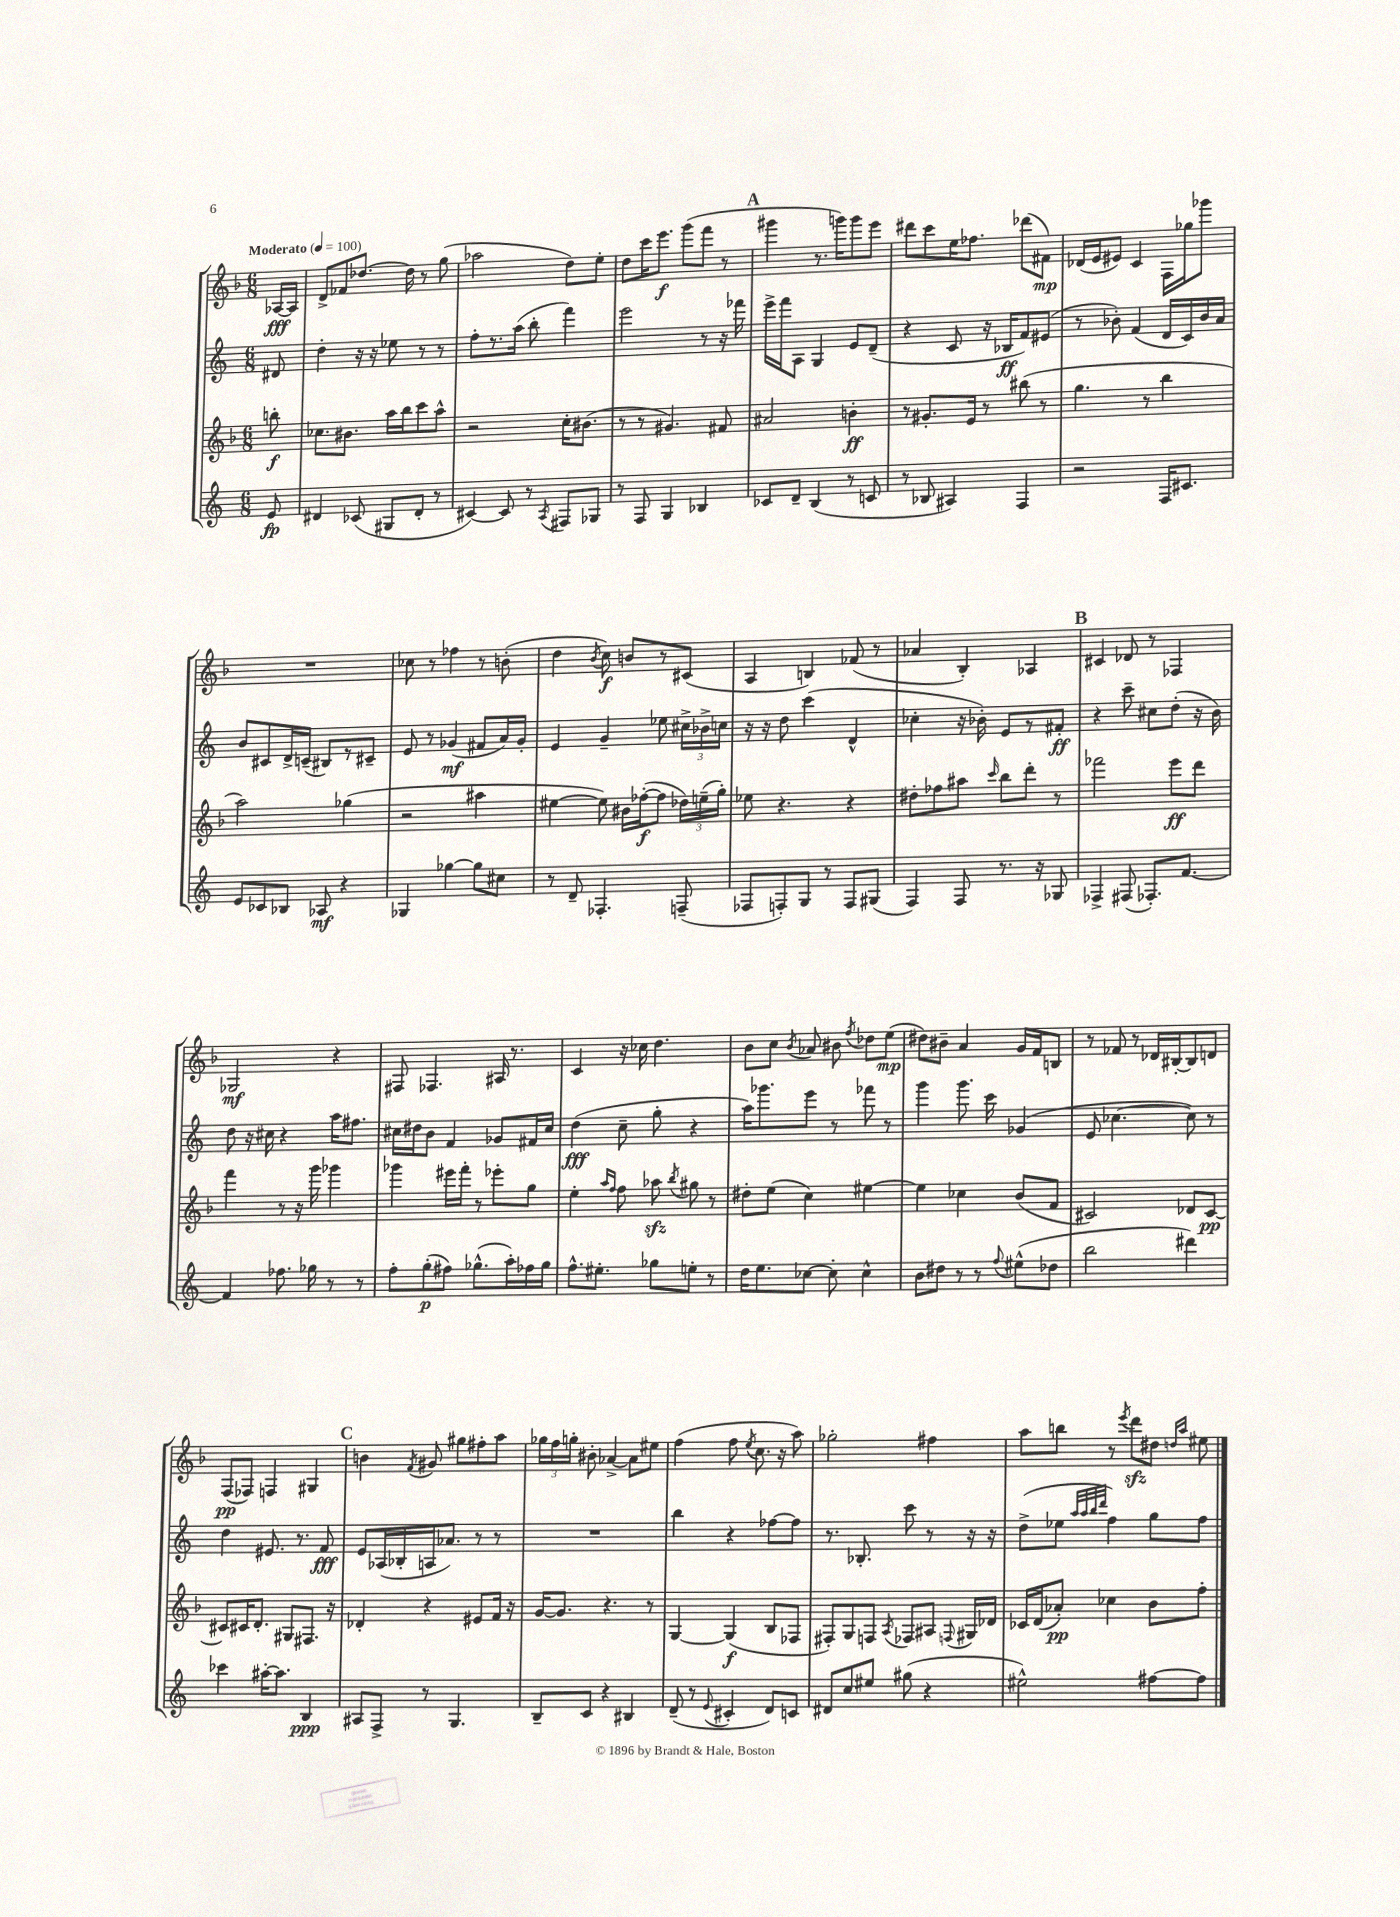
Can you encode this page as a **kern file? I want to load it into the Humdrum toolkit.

**kern	**kern	**kern	**kern
*staff4	*staff3	*staff2	*staff1
*clefG2	*clefG2	*clefG2	*clefG2
*k[]	*k[b-]	*k[]	*k[b-]
*M6/8	*M6/8	*M6/8	*M6/8
*MM100	*MM100	*MM100	*MM100
8e	8bb'	8d#	[16A-
.	.	.	16A-]
=	=	=	=
4d#	8.cc-	4dd'	8d^
.	.	.	8f-
.	8.b#	.	.
(8c-	.	16r	[8.dd-
.	.	16r	.
8G#	16aa	8ee-	.
.	16bb-	.	16dd-]
8d#'	8ccc	8r	8r
8r	8aa^^	8r	(8gg
=	=	=	=
[4c#)	2r	8ff'	2aa-
.	.	8.r	.
8c#]	.	.	.
.	.	(16aa	.
8r	.	8bb'	.
8qA	.	.	.
8F#	16cc'	4fff)	8dd)
.	(8.b#	.	.
8G-	.	.	8ee'
=	=	=	=
8r	8r	2eee	8dd
8F	8r	.	16ccc
.	.	.	8.eee
4G	4.g#)	.	.
.	.	.	(8ggg
4B-	.	8r	8fff
.	8f#	16r	8r
.	.	16fff-	.
=	=	=	=
8c-	2a#	16eee^	4ggg#
.	.	16fff	.
8d~	.	8A	.
(4B	.	4G	8.r
.	.	.	16ggg)
8r	4b'	8e	8ggg
8c	.	(8d~	8eee
=	=	=	=
8r	8r	4r	8ddd#
8B-	8.g#'	.	8ccc
4A#)	.	8c	16ee
.	16e	.	8.ff-
.	8r	16r	.
.	.	16B-	.
4F	(8bb#	8f)	(8ddd-
.	8r	(8e#	8f#)
=	=	=	=
2r	4.gg	8r	(16d-
.	.	.	16e
.	.	8b-')	8e#)
.	.	(4f	4c
.	8r	.	.
16F	4bb-	16d	16F
8.c#	.	16c)	16gg-
.	.	16b-	8ggg-
.	.	16a	.
=	=	=	=
8e	2aa)	8b	2.r
8c-	.	8c#	.
8B-	.	16d^	.
.	.	(16c~	.
8A-	.	8B#)	.
4r	(4gg-	8r	.
.	.	8c#~	.
=	=	=	=
4G-	2r	8e	8cc-
.	.	8r	8r
[4gg-	.	(4g-	4ff-
8gg-]	4aa#	8f#	8r
8cc#	.	16a)	(8b'
.	.	16g-'	.
=	=	=	=
8r	[4ee#	4e	4dd
8d~	.	.	.
.	.	.	8qb-
4.F-'	8ee#])	4g~	8cc)
.	16b#	.	8b
.	([16ff-'	.	.
.	8ff-]	8ee-	8r
(8F~	24dd-)	24cc#^	(8c#
.	(24ee~	24b-^	.
.	24gg')	24cc	.
=	=	=	=
8F-	8ee-	16r	4A
.	.	16r	.
8F')	4.r	8dd	.
8G	.	(4ccc	4B)
8r	.	.	.
8F	4r	4d^^	(8f-
(8G#	.	.	8r
=	=	=	=
4F)	8dd#'	4cc-'	4a-
.	8ff-	.	.
8F	8aa#	16r	4B-')
.	.	16b-')	.
.	16qqccc	.	.
8.r	8bb-	8e	.
.	8ddd'	8r	4A-
16r	.	.	.
8G-	8r	8f#'	.
=	=	=	=
4F-^	2fff-	4r	4c#
(8F#	.	8ccc~	8d-
8.F-')	.	8cc#	8r
.	8eee	(8dd'	4F-
[8.f	.	.	.
.	8ddd	16r	.
.	.	16b)	.
=	=	=	=
4f]	4fff	8dd	2G-
.	.	16r	.
.	.	16cc#	.
8.ff-	8r	4r	.
.	16r	.	.
16gg-	16ggg	.	.
8r	4ggg-	16aa	4r
.	.	8.ff#	.
8r	.	.	.
=	=	=	=
8ff'	4ggg-	16cc#	8F#
.	.	16dd#	.
(8gg'	.	8b	4.F-
8ff#)	16eee#	4f	.
.	16fff'	.	.
(8.gg-^^	8r	.	.
.	8eee-'	8g-	16A#
16aa')	.	.	8.r
16ff-	8gg	16f#	.
16gg-	.	16cc#	.
=	=	=	=
8.ff^^	4ee'	(4dd	4c
8.ee#'	.	.	.
.	16qqaa	.	.
.	16qqff	.	.
.	8ff	8cc~	16r
.	.	.	16cc-
8gg-	8aa-	8gg'	4.dd
.	8qbb-	.	.
8ee'	8gg#	4r	.
8r	8r	.	.
=	=	=	=
16dd	8dd#'	16aa)	8b-
8.ee	.	8.ggg-	.
.	(8ee	.	8cc
.	.	.	8qb-
[8cc-	4cc)	8eee	8a-
8cc-']	.	8r	8b#
.	.	.	8qff
4cc-^^	[4ee#	8fff-	8dd-
.	.	8r	(8ee
=	=	=	=
8b	4ee#]	4ggg	8dd#)
8dd#	.	.	8b#~
8r	4cc-	8.ggg	4a
8r	.	.	.
.	.	16ccc	.
8qqff	.	.	.
(8ee#^^	(8b-	(4g-	16g
.	.	.	16f
8dd-	8f	.	8B
=	=	=	=
2bb	2c#)	8e	8r
.	.	[4.cc-	8f-
.	.	.	8r
.	.	.	16d-
.	.	.	[16B#'
4ddd#)	8d-	8cc-])	8B#]
.	[8c#	8r	8d
=	=	=	=
4ccc-	8c#]	4dd	(8F
.	16c#	.	8F-)
.	8.d'	.	.
[16aa#'	.	8.e#	4F
8.aa#]	.	.	.
.	8G#	.	.
.	.	8.r	.
4B	8.F#	.	4G#
.	.	8f	.
.	16r	.	.
=	=	=	=
8A#	4d-'	8e	4b
8F^	.	(16A-	.
.	.	16B-'	.
.	.	.	8qf
8r	4r	16A	8g#
.	.	8.a-)	.
4.G	.	.	8gg#
.	8e#	8r	8ff#'
.	16f	8r	8aa
.	16r	.	.
=	=	=	=
8B~	[16g	2.r	24gg-
.	.	.	24ff
.	8.g]	.	.
.	.	.	24gg'
8c	.	.	8b#'
4r	4.r	.	[4a-^
4B#	.	.	8a-]
.	8r	.	8ee#
=	=	=	=
(8d~	[4G	4bb	(4ff
8r	.	.	.
8qqe	.	.	.
4c#'	(4G]	4r	8ff
.	.	.	8qee
.	.	.	8.cc
8d)	8B-	[8ff-	.
.	.	.	16r
8c	8F-	8ff-]	8aa)
=	=	=	=
8d#	8F#')	8.r	2gg-'
8cc	8G	.	.
.	.	8.B-'	.
8ee#	8F	.	.
.	8qA	.	.
(8gg#	8F-	8ccc	.
4r	8A#	8r	4ff#
.	8qqF	.	.
.	16G#	16r	.
.	16d-	16r	.
=	=	=	=
2ee#^^)	16c-	(8dd^	8aa
.	(16d	.	.
.	8a-')	8ee-	8bb
.	.	32qqaa	.
.	.	32qqaa	.
.	.	32qqbb	.
.	.	32qqddd	.
.	4cc-	4ff)	8r
.	.	.	8qeee
.	.	.	8ddd
[8ff#	8b-	8gg	8dd#
.	.	.	16qqdd
.	.	.	16qqaa
8ff#]	8ff'	8ff	8ee#
==	==	==	==
*-	*-	*-	*-
